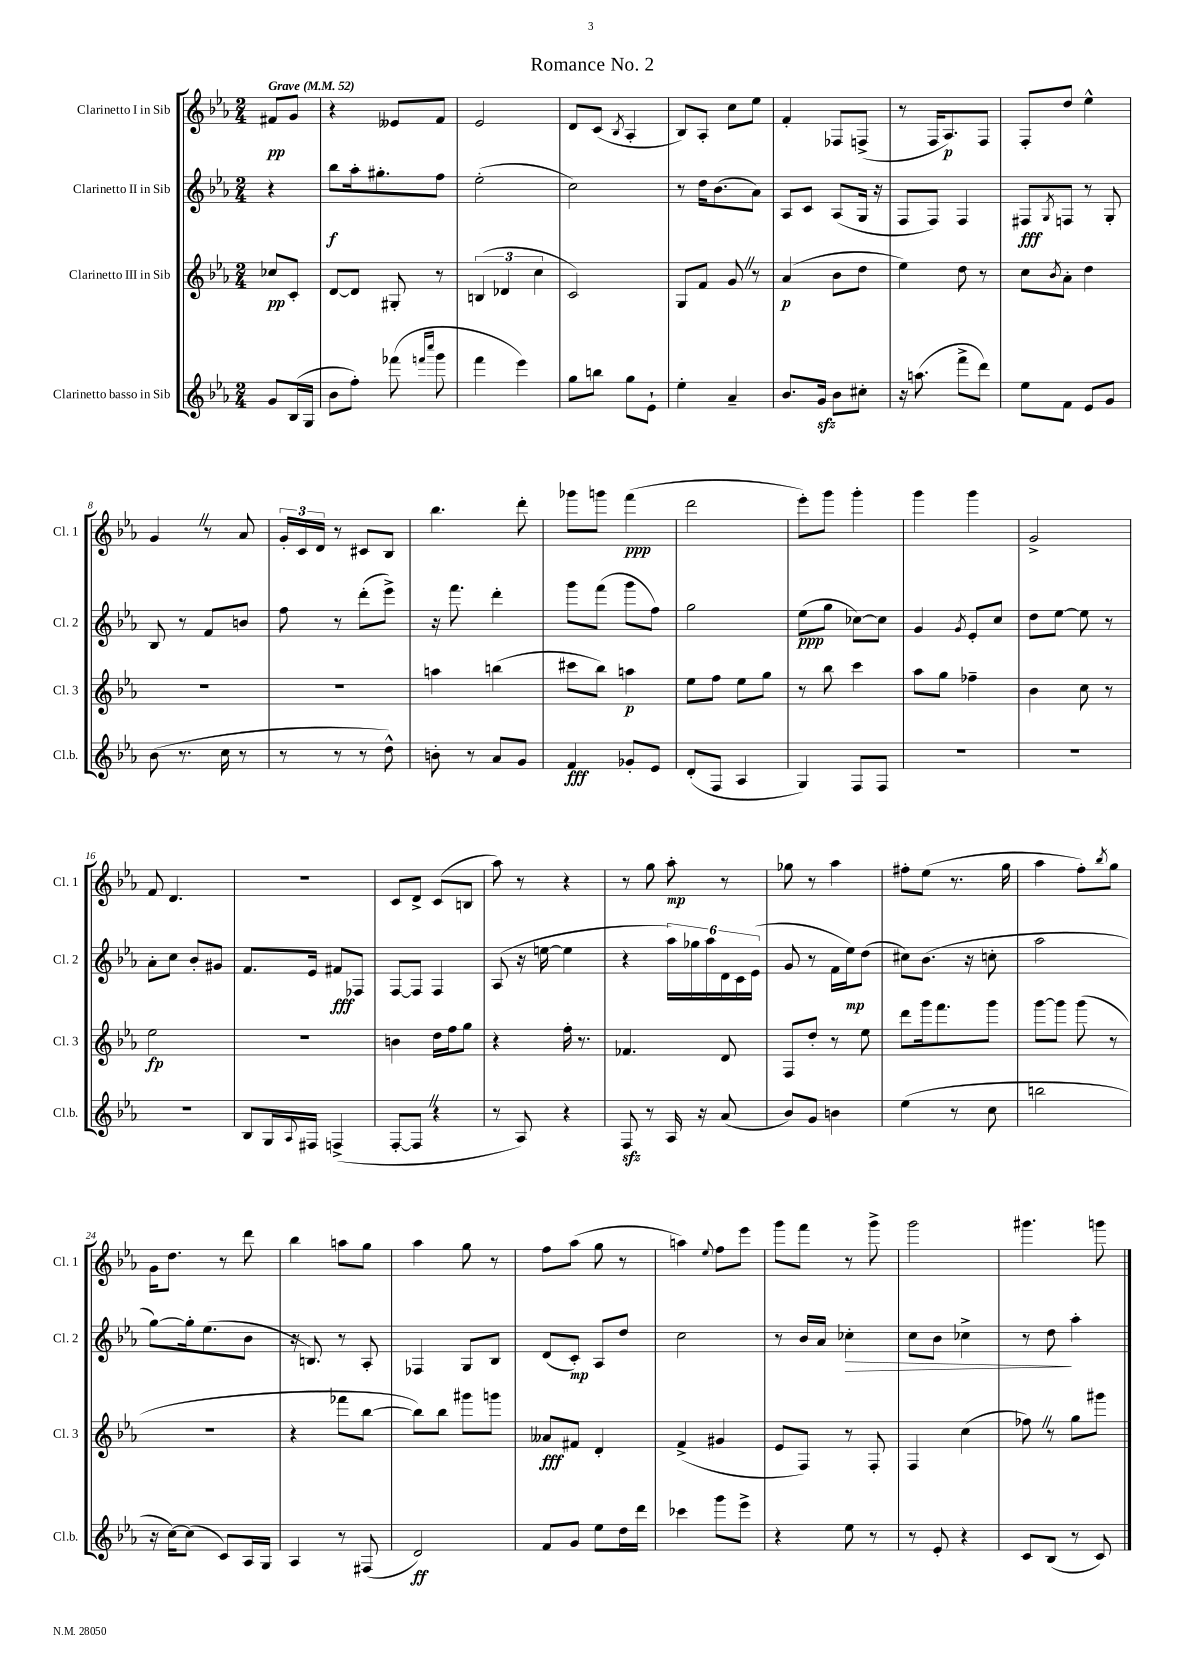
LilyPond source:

\header { title = "Romance No. 2" }
<<
\new StaffGroup <<
\new Staff = "s0" \with { instrumentName = "Clarinetto I in Sib" shortInstrumentName = "Cl. 1" } {
    \clef treble \key ees \major \numericTimeSignature \time 2/4 \partial 4 \tempo "Grave" 4 = 52
    fis'8\pp g'8 |
    r4 eeses'8 f'8 |
    ees'2 |
    d'8 c'8( \acciaccatura { bes8 } aes4-. |
    bes8) aes8-. c''8 ees''8 |
    f'4-. fes8 f8->( |
    r8 f16 aes8.\p) f8 |
    f8-. d''8 ees''4-^ |
    g'4 \once \override BreathingSign.text = \markup { \musicglyph "scripts.caesura.straight" } \breathe r8 aes'8 |
    \tuplet 3/2 { g'16-. c'16 d'16 } r8 cis'8 bes8 |
    bes''4. d'''8-. |
    ges'''8 g'''8 f'''4\ppp( |
    d'''2 |
    ees'''8-.) g'''8 g'''4-. |
    g'''4 g'''4 |
    g'2-> |
    f'8 d'4. |
    R2 |
    c'8 d'8-> c'8( b8 |
    aes''8) r8 r4 |
    r8 g''8 aes''8-.\mp r8 |
    ges''8 r8 aes''4 |
    fis''8-. ees''8( r8. g''16 |
    aes''4 f''8-.) \acciaccatura { bes''8 } g''8 |
    g'16 d''8. r8 d'''8 |
    bes''4 a''8 g''8 |
    aes''4 g''8 r8 |
    f''8 aes''8( g''8 r8 |
    a''4) \appoggiatura { ees''8 } f''8 ees'''8 |
    g'''8 f'''8 r8 g'''8-> |
    g'''2 |
    gis'''4. g'''8 \bar "|." |
}
\new Staff = "s1" \with { instrumentName = "Clarinetto II in Sib" shortInstrumentName = "Cl. 2" } {
    \clef treble \key ees \major \numericTimeSignature \time 2/4 \partial 4
    r4 |
    bes''8\f aes''16-. gis''8.-. f''8 |
    ees''2-.( |
    c''2) |
    r8 d''16 bes'8.( aes'8) |
    aes8 c'8 aes8( g16 r16 |
    f8 f8) f4 |
    fis8\fff \acciaccatura { g8 } f8 r8 g8-. |
    bes8 r8 f'8 b'8 |
    f''8 r8 d'''8-.( ees'''8->) |
    r16 f'''8. d'''4-. |
    g'''8 f'''8( g'''8 f''8) |
    g''2 |
    ees''8\ppp( g''8 ces''8~) ces''8 |
    g'4 \acciaccatura { g'8 } ees'8-. c''8 |
    d''8 ees''8~ ees''8 r8 |
    aes'8-. c''8 bes'8-. gis'8 |
    f'8. ees'16 fis'8\fff fes8 |
    f8~ f8 f4 |
    aes8( r16 e''16~ e''4 |
    r4 \tuplet 6/4 { aes''16) ges''16 aes''16 d'16 c'16 ees'16( } |
    g'8 r8 f'16 ees''16\mp) d''8( |
    cis''8) bes'8.( r16 c''8-. |
    aes''2 |
    g''8~) g''16-. ees''8.( bes'8 |
    r16 b8.) r8 aes8-. |
    fes4 g8 bes8 |
    d'8( c'8-.\mp) aes8 d''8 |
    c''2 |
    r8 bes'16 aes'16 ces''4-.\> |
    c''8 bes'8 ces''4-> |
    r8 d''8\! aes''4-. \bar "|." |
}
\new Staff = "s2" \with { instrumentName = "Clarinetto III in Sib" shortInstrumentName = "Cl. 3" } {
    \clef treble \key ees \major \numericTimeSignature \time 2/4 \partial 4
    ces''8\pp c'8-. |
    d'8~ d'8 gis8-. r8 |
    \tuplet 3/2 { b4( des'4 c''4 } |
    c'2) |
    g8 f'8 g'8 \once \override BreathingSign.text = \markup { \musicglyph "scripts.caesura.straight" } \breathe r8 |
    aes'4\p( bes'8 d''8 |
    ees''4) d''8 r8 |
    c''8 \acciaccatura { bes'8 } aes'8-. d''4 |
    R2 |
    R2 |
    a''4 b''4( |
    cis'''8 bes''8) a''4\p |
    ees''8 f''8 ees''8 g''8 |
    r8 bes''8 c'''4 |
    aes''8 g''8 fes''4-- |
    bes'4 c''8 r8 |
    ees''2\fp |
    r2 |
    b'4 d''16 f''16 g''8 |
    r4 f''16-. r8. |
    fes'4. d'8 |
    f8 d''8-. r8 ees''8 |
    d'''8 g'''16 f'''8. g'''8 |
    g'''8~ g'''8 g'''8( r8 |
    r2 |
    r4 fes'''8 bes''8~ |
    bes''8) bes''8 gis'''8 g'''8 |
    aeses'8\fff fis'8 d'4-. |
    f'4->( gis'4 |
    ees'8 f8) r8 f8-. |
    f4 c''4( |
    fes''8) \once \override BreathingSign.text = \markup { \musicglyph "scripts.caesura.straight" } \breathe r8 g''8 gis'''8 \bar "|." |
}
\new Staff = "s3" \with { instrumentName = "Clarinetto basso in Sib" shortInstrumentName = "Cl.b." } {
    \clef treble \key ees \major \numericTimeSignature \time 2/4 \partial 4
    g'8 bes16( g16 |
    bes'8 f''8-.) fes'''8( \grace { f'''16 c''''16 } g'''8 |
    f'''4 ees'''4) |
    g''8 b''8 g''8 ees'8-! |
    ees''4-. aes'4-- |
    bes'8. g'16\sfz bes'8 cis''8-. |
    r16 a''8.( f'''8-> d'''8) |
    ees''8 f'8 ees'8 g'8 |
    bes'8( r8. c''16 r8 |
    r8 r8 r8 d''8-^) |
    b'8-. r8 aes'8 g'8 |
    f'4\fff ges'8-. ees'8 |
    d'8-.( f8 aes4 |
    g4) f8 f8 |
    R2 |
    R2 |
    R2 |
    bes8 g16 \appoggiatura { aes8 } fis16 f4->( |
    f8~-. f8 \once \override BreathingSign.text = \markup { \musicglyph "scripts.caesura.straight" } \breathe r4 |
    r8 aes8) r4 |
    f8\sfz r8 aes16 r16 aes'8( |
    bes'8) g'8 b'4 |
    ees''4( r8 c''8 |
    b''2 |
    r16 c''16~) c''8( c'8) aes16 g16 |
    aes4 r8 fis8( |
    d'2\ff) |
    f'8 g'8 ees''8 d''16 d'''16 |
    ces'''4 g'''8 ees'''8-> |
    r4 ees''8 r8 |
    r8 ees'8-. r4 |
    c'8 bes8( r8 c'8) \bar "|." |
}
>>
>>
